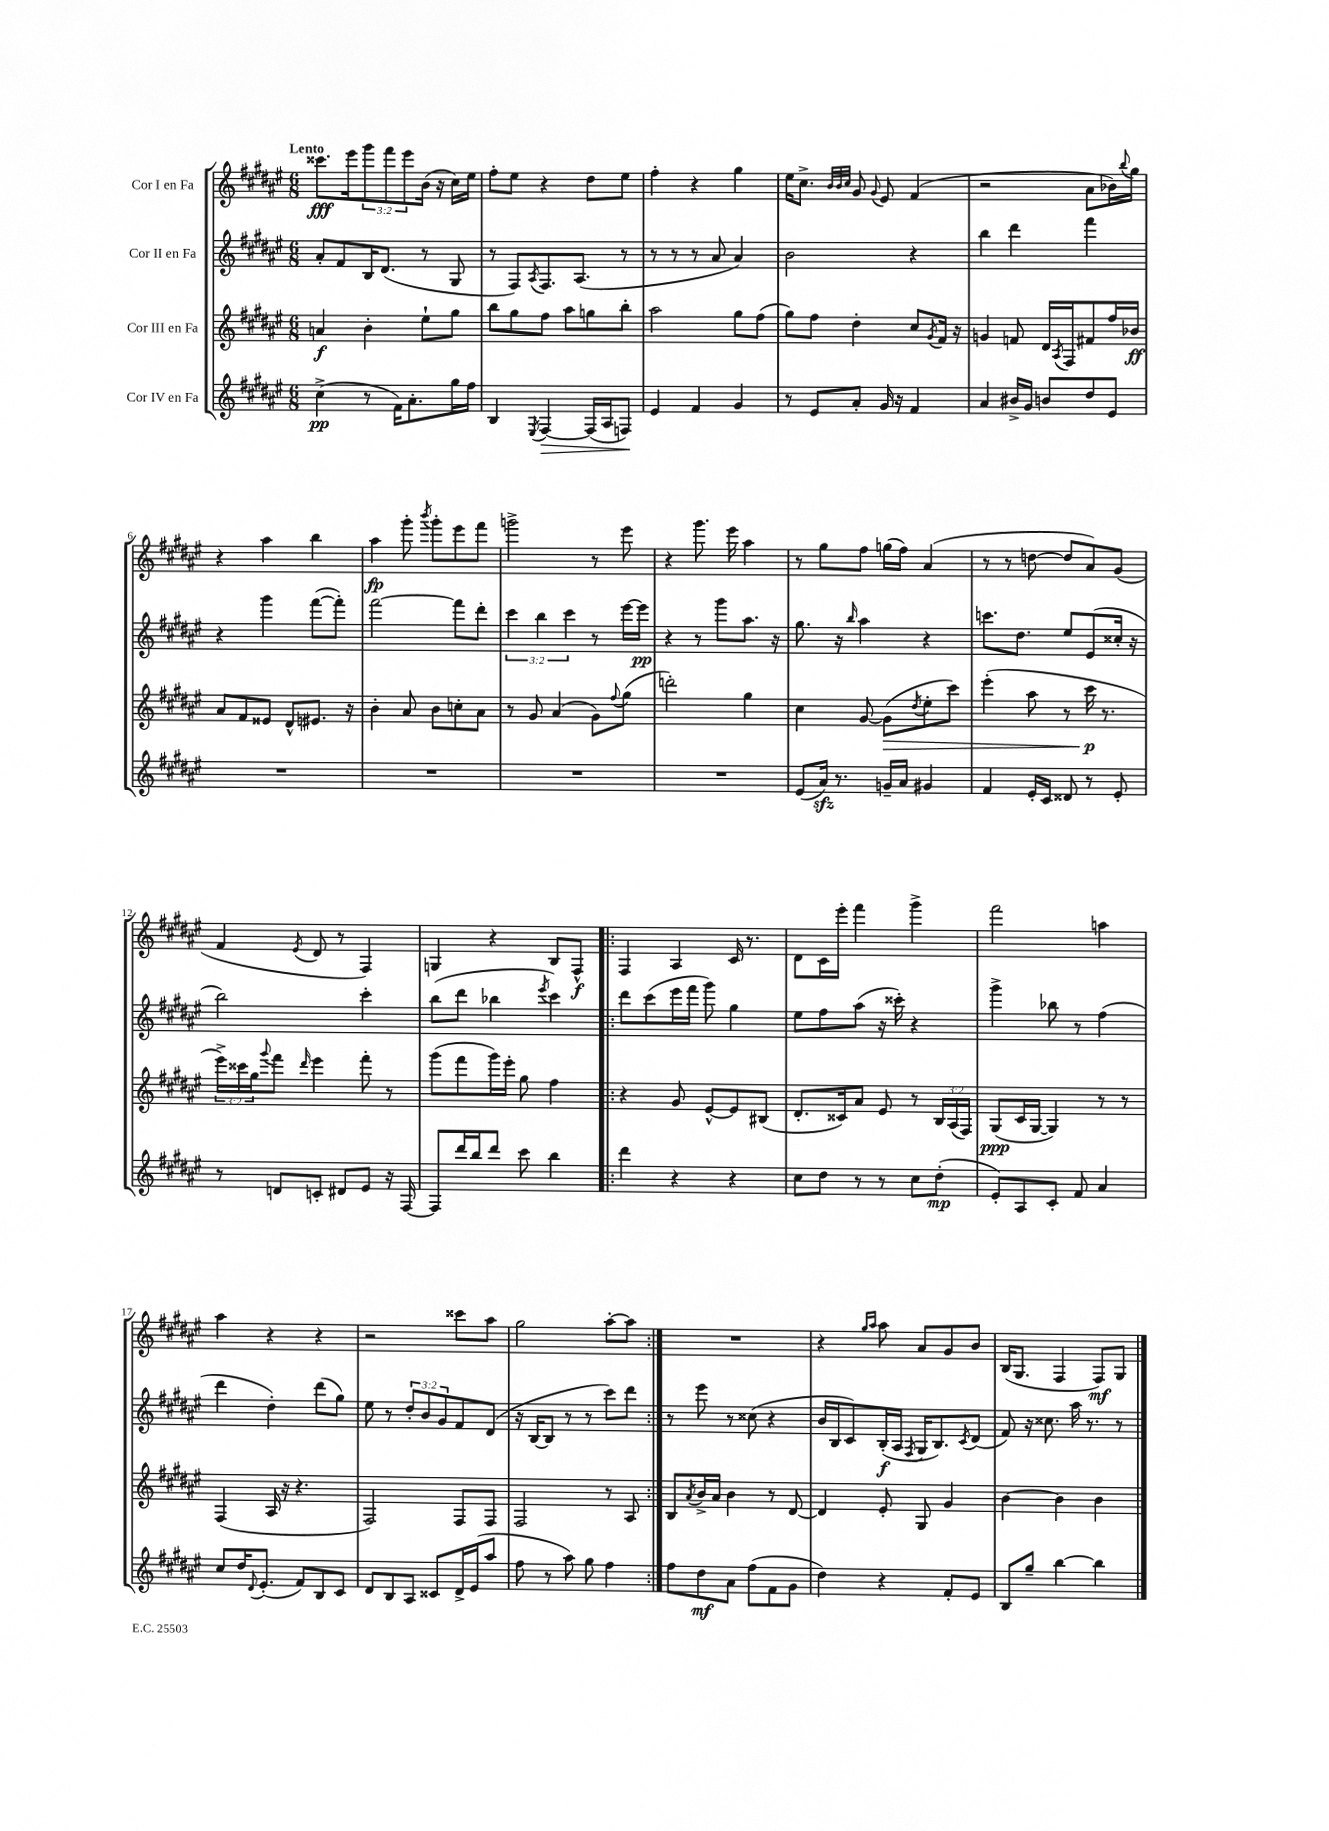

**kern	**dynam	**kern	**dynam	**kern	**dynam	**kern	**dynam
*part4	*part4	*part3	*part3	*part2	*part2	*part1	*part1
*staff4	*staff4	*staff3	*staff3	*staff2	*staff2	*staff1	*staff1
*I"Cor IV en Fa	*	*I"Cor III en Fa	*	*I"Cor II en Fa	*	*I"Cor I en Fa	*
*clefG2	*	*clefG2	*	*clefG2	*	*clefG2	*
*k[f#c#g#d#a#e#]	*	*k[f#c#g#d#a#e#]	*	*k[f#c#g#d#a#e#]	*	*k[f#c#g#d#a#e#]	*
*M6/8	*	*M6/8	*	*M6/8	*	*M6/8	*
=1	=1	=1	=1	=1	=1	=1	=1
!	!	!	!	!	!	!LO:TX:a:B:t=Lento	!
(4cc#^\	pp	4an/	f	8a#'/L	.	8.ccc##X\L	fff
.	.	.	.	8f#/	.	.	.
.	.	.	.	.	.	16eee#\k	.
8r	.	4b'\	.	16B/K	.	12ggg#\	.
.	.	.	.	(8.d#/J	.	.	.
.	.	.	.	.	.	12fff#\	.
16f#\KL)	.	.	.	.	.	.	.
.	.	.	.	.	.	12eee#\	.
8.a#'\	.	.	.	.	.	.	.
.	.	8ee#`\L	.	8r	.	(16b\Jk	.
.	.	.	.	.	.	16r	.
16gg#\L	.	8gg#\J	.	8G#/	.	16cc#\LL)	.
16ff#\JJ	.	.	.	.	.	16ee#\JJ	.
=2	=2	=2	=2	=2	=2	=2	=2
4B/	.	8bb\L	.	8r	.	8ff#'\L	.
.	.	8gg#\	.	8F#/L)	.	8ee#\J	.
8qE#/	.	.	.	8qA#/	.	.	.
!	!LO:HP:b	!	!	!	!	!	!
[4F#/	>	8ff#\J	.	8.F#/	.	4r	.
.	.	8aa#\L	.	.	.	.	.
.	.	.	.	(8.A#/J	.	.	.
(16F#/LL]	.	8ggn\	.	.	.	8dd#\L	.
16A#/J	.	.	.	.	.	.	.
8Fn/J)	.	8bb'\J	.	8r	.	8ee#\J	.
.	]	.	.	.	.	.	.
=3	=3	=3	=3	=3	=3	=3	=3
4e#/	.	2aa#\	.	8r	.	4ff#'\	.
.	.	.	.	8r	.	.	.
4f#/	.	.	.	8r	.	4r	.
.	.	.	.	8a#/	.	.	.
4g#/	.	8gg#\L	.	4a#/)	.	4gg#\	.
.	.	(8ff#\J	.	.	.	.	.
=4	=4	=4	=4	=4	=4	=4	=4
8r	.	8gg#\L)	.	2b\	.	16ee#\KL	.
.	.	.	.	.	.	8.cc#^\J	.
8e#/L	.	8ff#\J	.	.	.	.	.
.	.	.	.	.	.	32qqb/LLL	.
.	.	.	.	.	.	32qqb/	.
.	.	.	.	.	.	32qqcc#/JJJ	.
8a#'/J	.	4dd#'\	.	.	.	8g#/	.
.	.	.	.	.	.	8qqg#/	.
16g#/	.	.	.	.	.	8e#/	.
16r	.	.	.	.	.	.	.
4f#/	.	8cc#/L	.	4r	.	(4f#/	.
.	.	8qg#/	.	.	.	.	.
.	.	16f#/Jk	.	.	.	.	.
.	.	16r	.	.	.	.	.
=5	=5	=5	=5	=5	=5	=5	=5
4a#/	.	4gn/	.	4bb\	.	2r	.
16b#X^/LL	.	8fn/	.	4ddd#\	.	.	.
16g#/JJ	.	.	.	.	.	.	.
8bn/L	.	16d#/LL	.	.	.	.	.
.	.	8qA#/	.	.	.	.	.
.	.	16F#/J	.	.	.	.	.
8dd#/	.	8f#X/	.	4fff#\	.	8a#\L	.
8e#/J	.	16ff#/L	.	.	.	16b-X\L)	.
.	.	.	.	.	.	8qqbb/	.
.	.	16b-X/JJ	ff	.	.	16gg#\JJ	.
!!LO:LB:g=z
=6	=6	=6	=6	=6	=6	=6	=6
2.r	.	8a#/L	.	4r	.	4r	.
.	.	8f#/	.	.	.	.	.
.	.	8e##X/J	.	4ggg#\	.	4aa#\	.
.	.	8d#^^/L	.	.	.	.	.
.	.	8.e#X/J	.	([8fff#\L	.	4bb\	.
.	.	.	.	8fff#'\J])	.	.	.
.	.	16r	.	.	.	.	.
=7	=7	=7	=7	=7	=7	=7	=7
2.r	.	4b'\	.	[2fff#\	.	4aa#\	fp
.	.	8a#/	.	.	.	8ggg#'\	.
.	.	.	.	.	.	8qbbb/	.
.	.	8b\L	.	.	.	8ggg#'\L	.
.	.	8ccn'\	.	8fff#\L]	.	8eee#\	.
.	.	8a#\J	.	8ddd#'\J	.	8fff#\J	.
=8	=8	=8	=8	=8	=8	=8	=8
2.r	.	8r	.	6ccc#\	.	2gggn^\	.
.	.	8g#/	.	.	.	.	.
.	.	.	.	6bb\	.	.	.
.	.	(4a#/	.	.	.	.	.
.	.	.	.	6ccc#\	.	.	.
.	.	8g#\L)	.	8r	.	8r	.
.	.	8qqff#/	.	.	.	.	.
.	.	(8gg#\J	.	[16eee#\LL	.	8eee#\	.
.	.	.	.	16eee#\JJ]	pp	.	.
=9	=9	=9	=9	=9	=9	=9	=9
2.r	.	2dddn'\)	.	4r	.	4r	.
.	.	.	.	8r	.	8.ggg#\	.
.	.	.	.	8ggg#\L	.	.	.
.	.	.	.	.	.	16eee#\	.
.	.	4gg#\	.	8.aa#\J	.	4aa#\	.
.	.	.	.	16r	.	.	.
=10	=10	=10	=10	=10	=10	=10	=10
(8e#/L	.	4cc#\	.	8.gg#\	.	8r	.
16a#zz/Jk)	.	.	.	.	.	8gg#\L	.
8.r	.	.	.	16r	.	.	.
.	.	.	.	16qqbb/	.	.	.
.	.	[8g#/	.	4aa#\	.	8ff#\J	.
!	!	!	!LO:HP:b	!	!	!	!
16gn~/LL	.	(8g#\L]	>	.	.	(16ggn\LL	.
16a#/JJ	.	.	.	.	.	16ff#\JJ)	.
.	.	8qdd#/	.	.	.	.	.
4g#X/	.	8ee#'\	.	4r	.	(4a#/	.
.	.	8ccc#\J)	.	.	.	.	.
=11	=11	=11	=11	=11	=11	=11	=11
4f#/	.	(4eee#'\	.	8.cccn\L	.	8r	.
.	.	.	.	.	.	8r	.
.	.	.	.	8.dd#\J	.	.	.
16e#'/LL	.	8aa#\	.	.	.	[8ddn\	.
16c#/JJ	.	.	.	.	.	.	.
8d##X/	.	8r	.	8ee#/L	.	8dd/L]	.
8r	.	16ccc#\	p	(8e#/	.	8a#/)	.
.	.	8.r	]	.	.	.	.
8e#'/	.	.	.	16cc##X'/Jk	.	(8g#/J	.
.	.	.	.	16r	.	.	.
!!LO:LB:g=z
=12	=12	=12	=12	=12	=12	=12	=12
8r	.	24eee#^\LL)	.	2bb\)	.	4f#/	.
.	.	24ccc##X\	.	.	.	.	.
.	.	24gg#\J	.	.	.	.	.
.	.	8qqggg#/	.	.	.	.	.
8dn/L	.	8fff#\J	.	.	.	.	.
.	.	16qqddd#/	.	.	.	8qe#/	.
8cn'/J	.	4eee#\	.	.	.	8d#/	.
8d#X/L	.	.	.	.	.	8r	.
8e#/J	.	8fff#'\	.	4ccc#'\	.	4F#/)	.
16r	.	8r	.	.	.	.	.
[16F#/	.	.	.	.	.	.	.
=13	=13	=13	=13	=13	=13	=13	=13
8F#/L]	.	(8ggg#\L	.	(8bb\L	.	4Gn/	.
16ddd#/L	.	8fff#\	.	8ddd#\J	.	.	.
16bb/J	.	.	.	.	.	.	.
8ddd#/J	.	16ggg#\L)	.	4bb-X\	.	4r	.
.	.	16eee#'\JJ	.	.	.	.	.
8ccc#\	.	8gg#\	.	.	.	.	.
.	.	.	.	8qeee#/	.	.	.
4bb\	.	4ff#\	.	4ccc#\)	.	8B/L	.
.	.	.	.	.	.	8F#^^/J	f
=14!|:	=14!|:	=14!|:	=14!|:	=14!|:	=14!|:	=14!|:	=14!|:
4ddd#\	.	4r	.	8ddd#\L	.	4F#/	.
.	.	.	.	(8ccc#\	.	.	.
4r	.	8g#/	.	16eee#\L	.	4A#/	.
.	.	.	.	16fff#\JJ	.	.	.
.	.	[8e#^^/L	.	8ggg#\)	.	.	.
4r	.	8e#/]	.	4gg#\	.	16c#/	.
.	.	.	.	.	.	8.r	.
.	.	(8B#X/J	.	.	.	.	.
=15	=15	=15	=15	=15	=15	=15	=15
8cc#\L	.	8.d#'/L	.	8ee#\L	.	8d#\L	.
8dd#\J	.	.	.	8ff#\	.	16c#\L	.
.	.	16c##X/k)	.	.	.	16eee#'\JJ	.
8r	.	8a#/J	.	(8aa#\J	.	4fff#\	.
8r	.	8e#/	.	16r	.	.	.
.	.	.	.	16ccc##X'\)	.	.	.
8cc#\L	.	8r	.	4r	.	4ggg#^\	.
(8dd#'\J	mp	24B/LL	.	.	.	.	.
.	.	(24A#/	.	.	.	.	.
.	.	24F#/JJ)	.	.	.	.	.
=16	=16	=16	=16	=16	=16	=16	=16
8e#'/L)	.	(8G#/L	ppp	4ggg#^\	.	2fff#\	.
8A#/	.	16c#/L	.	.	.	.	.
.	.	[16G#/JJ	.	.	.	.	.
8c#'/J	.	4G#/])	.	8bb-X\	.	.	.
8f#/	.	.	.	8r	.	.	.
4a#/	.	8r	.	(4ff#\	.	4aan\	.
.	.	8r	.	.	.	.	.
!!LO:LB:g=z
=17	=17	=17	=17	=17	=17	=17	=17
8cc#/L	.	(4F#/	.	4ddd#\	.	4aa#\	.
16dd#/K	.	.	.	.	.	.	.
8qqd#/	.	.	.	.	.	.	.
(8.e#'/J	.	.	.	.	.	.	.
.	.	16A#/	.	4dd#'\)	.	4r	.
.	.	16r	.	.	.	.	.
8f#/L)	.	4.r	.	.	.	.	.
8B/	.	.	.	(8ddd#\L	.	4r	.
8c#/J	.	.	.	8gg#\J)	.	.	.
=18	=18	=18	=18	=18	=18	=18	=18
8d#/L	.	2F#/)	.	8ee#\	.	2r	.
8B/	.	.	.	8r	.	.	.
8A#/J	.	.	.	12dd#'/L	.	.	.
.	.	.	.	12b/	.	.	.
8c##X/L	.	.	.	.	.	.	.
.	.	.	.	12g#/	.	.	.
16d#^/L	.	8F#/L	.	8f#/	.	8ccc##X\L	.
(16e#/J	.	.	.	.	.	.	.
8aa#/J	.	8F#/J	.	(8d#/J	.	8aa#\J	.
=19	=19	=19	=19	=19	=19	=19	=19
8ff#\	.	2F#/	.	16r	.	2gg#\	.
.	.	.	.	[16B/KL	.	.	.
8r	.	.	.	8B/J]	.	.	.
8aa#\)	.	.	.	8r	.	.	.
8gg#\	.	.	.	8r	.	.	.
4ff#\	.	8r	.	8ccc#\L)	.	[8aa#'\L	.
.	.	8A#/	.	8ddd#\J	.	8aa#\J]	.
=20:|!	=20:|!	=20:|!	=20:|!	=20:|!	=20:|!	=20:|!	=20:|!
8ff#\L	.	8B/L	.	8r	.	2.r	.
.	.	8qa#/	.	.	.	.	.
8dd#\	mf	16b^/L	.	8eee#\	.	.	.
.	.	16a#/JJ	.	.	.	.	.
8a#\J	.	4b\	.	8r	.	.	.
(8ff#\L	.	.	.	(8cc##X\	.	.	.
8f#\	.	8r	.	4r	.	.	.
8g#\J	.	[8d#/	.	.	.	.	.
=21	=21	=21	=21	=21	=21	=21	=21
4dd#\)	.	4d#/]	.	16b/LL	.	4r	.
.	.	.	.	16B/J	.	.	.
.	.	.	.	8c#/)	.	.	.
.	.	.	.	.	.	16qqgg#/LL	.
.	.	.	.	.	.	16qqaa#/JJ	.
4r	.	8e#'/	.	(16B'/L	f	8aa#\	.
.	.	.	.	16A#/JJ	.	.	.
.	.	.	.	8qF#/	.	.	.
.	.	8G#/	.	16G#/KL	.	8a#/L	.
.	.	.	.	8.B/)	.	.	.
8f#'/L	.	4g#/	.	.	.	8g#/	.
.	.	.	.	8qc#/	.	.	.
8e#/J	.	.	.	(8d#/J	.	8b/J	.
=22	=22	=22	=22	=22	=22	=22	=22
8B/L	.	[4b\	.	8f#/)	.	(16B/KL	.
.	.	.	.	.	.	8.G#/J	.
8gg#~/J	.	.	.	16r	.	.	.
.	.	.	.	8.cc##X\	.	.	.
[4bb\	.	4b\]	.	.	.	4F#/	.
.	.	.	.	16aa#\	.	.	.
.	.	.	.	8.r	.	.	.
4bb\]	.	4b\	.	.	.	8F#/L)	mf
.	.	.	.	8r	.	8G#/J	.
==	==	==	==	==	==	==	==
*-	*-	*-	*-	*-	*-	*-	*-
